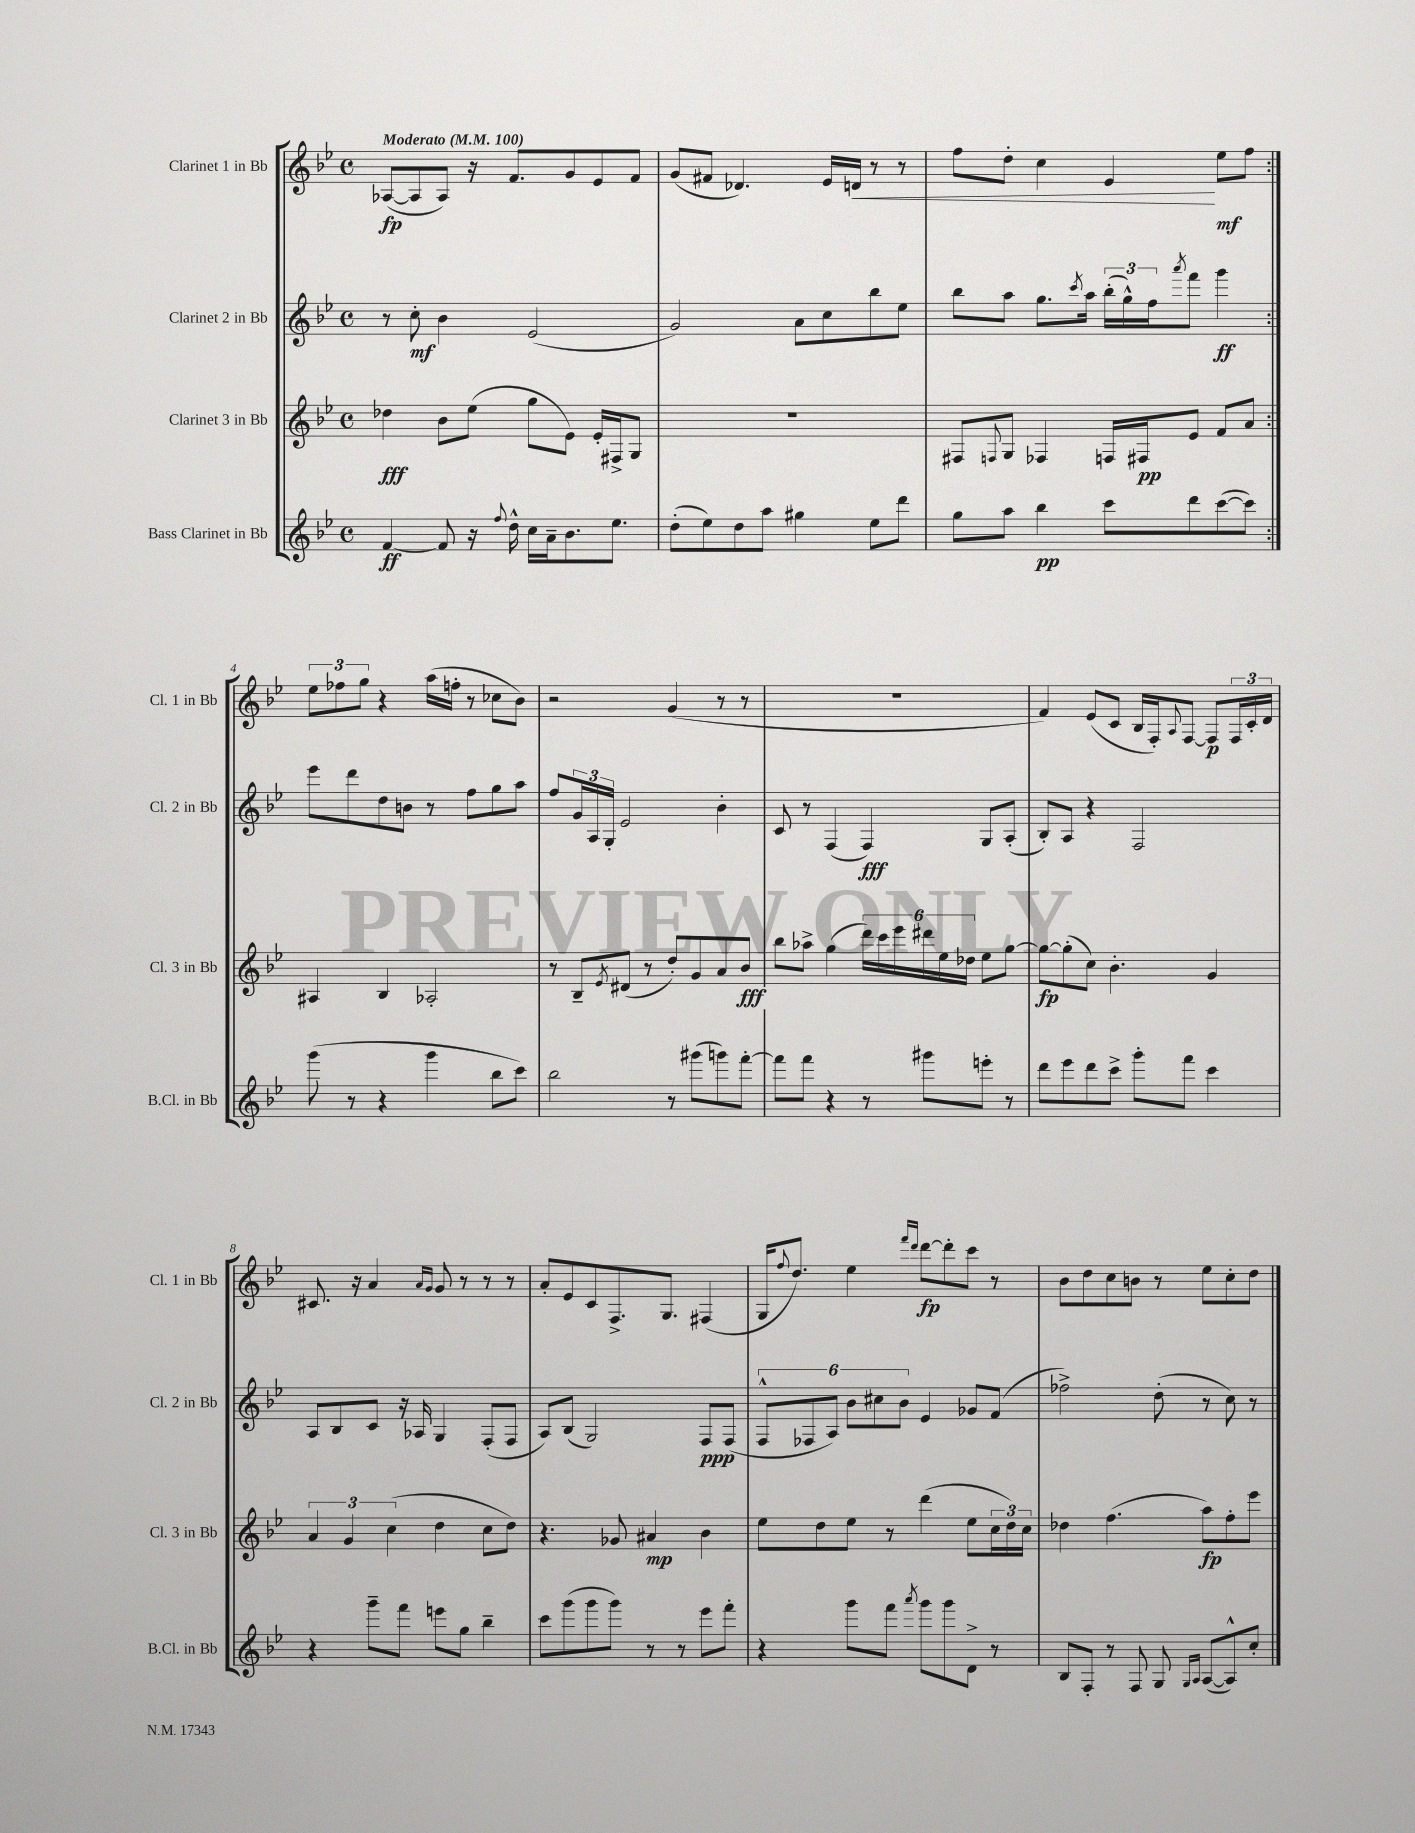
<<
\new StaffGroup <<
\new Staff = "s0" \with { instrumentName = "Clarinet 1 in Bb" shortInstrumentName = "Cl. 1 in Bb" } {
    \clef treble \key bes \major \defaultTimeSignature \time 4/4 \tempo "Moderato" 4 = 100
    \repeat volta 2 { aes8~\fp( aes8 aes8) r16 f'8. g'8 ees'8 f'8 |
    g'8( fis'8 des'4.) ees'16 d'16\< r8 r8 |
    f''8 d''8-. c''4 ees'4\! ees''8\mf f''8 | }
    \tuplet 3/2 { ees''8 fes''8 g''8 } r4 a''16( f''16-. r8 ces''8 bes'8) |
    r2 g'4( r8 r8 |
    R1 |
    f'4) ees'8( c'8 bes16 f16-.) \appoggiatura { a8 } f8~ f8\p \tuplet 3/2 { f16 c'16-. d'16 } |
    cis'8. r16 a'4 \grace { a'16 g'16 } g'8 r8 r8 r8 |
    a'8-. ees'8 c'8 f8.-> g8. fis4( |
    g16 \appoggiatura { f''8 } d''8.) ees''4 \grace { f'''16 d'''16 } d'''8~\fp d'''8-. c'''8 r8 |
    bes'8 d''8 c''8 b'8 r8 ees''8 c''8-. d''8 \bar "|." |
}
\new Staff = "s1" \with { instrumentName = "Clarinet 2 in Bb" shortInstrumentName = "Cl. 2 in Bb" } {
    \clef treble \key bes \major \defaultTimeSignature \time 4/4
    \repeat volta 2 { r8 c''8-.\mf bes'4 ees'2( |
    g'2) a'8 c''8 bes''8 ees''8 |
    bes''8 a''8 g''8. \acciaccatura { c'''8 } a''16 \tuplet 3/2 { bes''16-.( g''16-^) f''16 } \acciaccatura { a'''8 } f'''8 g'''4\ff | }
    ees'''8 d'''8 d''8 b'8 r8 f''8 g''8 a''8 |
    f''8 \tuplet 3/2 { g'16 a16 g16-. } ees'2 bes'4-. |
    c'8 r8 f4( f4\fff) g8 a8-.( |
    bes8-.) a8 r4 f2 |
    a8 bes8 c'8 r16 aes16 g4 f8-.( f8 |
    a8) bes8( g2) f8\ppp f8( |
    \tuplet 6/4 { f8-^ fes8 a8) bes'8 cis''8 bes'8 } ees'4 ges'8 f'8( |
    fes''2->) d''8-.( r8 c''8) r8 \bar "|." |
}
\new Staff = "s2" \with { instrumentName = "Clarinet 3 in Bb" shortInstrumentName = "Cl. 3 in Bb" } {
    \clef treble \key bes \major \defaultTimeSignature \time 4/4
    \repeat volta 2 { des''4\fff bes'8 ees''8( g''8 ees'8) ees'16-. fis16-> g8 |
    R1 |
    fis8 \appoggiatura { f8 } g8 fes4 f16 fis16\pp ees'8 f'8 a'8 | }
    ais4 bes4 aes2-. |
    r8 bes8-- \acciaccatura { ees'8 } dis'8( r8 d''8-.) g'8 a'8 bes'8\fff |
    bes''8 aes''8-> g''4( \tuplet 6/4 { d'''16) c'''16 ees'''16 dis'''16 ees''16 des''16 } ees''8 g''8~ |
    g''8~\fp g''8-.( c''8) bes'4.-. g'4 |
    \tuplet 3/2 { a'4 g'4 c''4( } d''4 c''8 d''8) |
    r4. ges'8 ais'4\mp bes'4 |
    ees''8 d''8 ees''8 r8 d'''4( ees''8 \tuplet 3/2 { c''16 d''16) c''16 } |
    des''4 f''4.( a''8\fp) f''8-. ees'''8 \bar "|." |
}
\new Staff = "s3" \with { instrumentName = "Bass Clarinet in Bb" shortInstrumentName = "B.Cl. in Bb" } {
    \clef treble \key bes \major \defaultTimeSignature \time 4/4
    \repeat volta 2 { f'4~\ff f'8 r16 \appoggiatura { f''8 } d''16-^ c''16 a'16-- bes'8. ees''8. |
    d''8-.( ees''8) d''8 a''8 gis''4 ees''8 d'''8 |
    g''8 a''8 bes''4\pp c'''8 d'''8 c'''8~( c'''8) | }
    g'''8( r8 r4 g'''4 bes''8 c'''8) |
    bes''2 r8 gis'''8( g'''8) f'''8~-. |
    f'''8 f'''8 r4 r8 gis'''8 e'''8-. r8 |
    d'''8 ees'''8 d'''8 c'''8-> g'''8-. f'''8 c'''4 |
    r4 g'''8-- f'''8 e'''8 g''8 bes''4-- |
    c'''8 g'''8( g'''8 g'''8) r8 r8 ees'''8 f'''8-. |
    r4 g'''8 f'''8 \acciaccatura { a'''8 } g'''8 g'''8 d'8-> r8 |
    bes8 f8-. r8 f8 g8 \grace { g16 a16 } a8~( a8-^) c''8-. \bar "|." |
}
>>
>>
